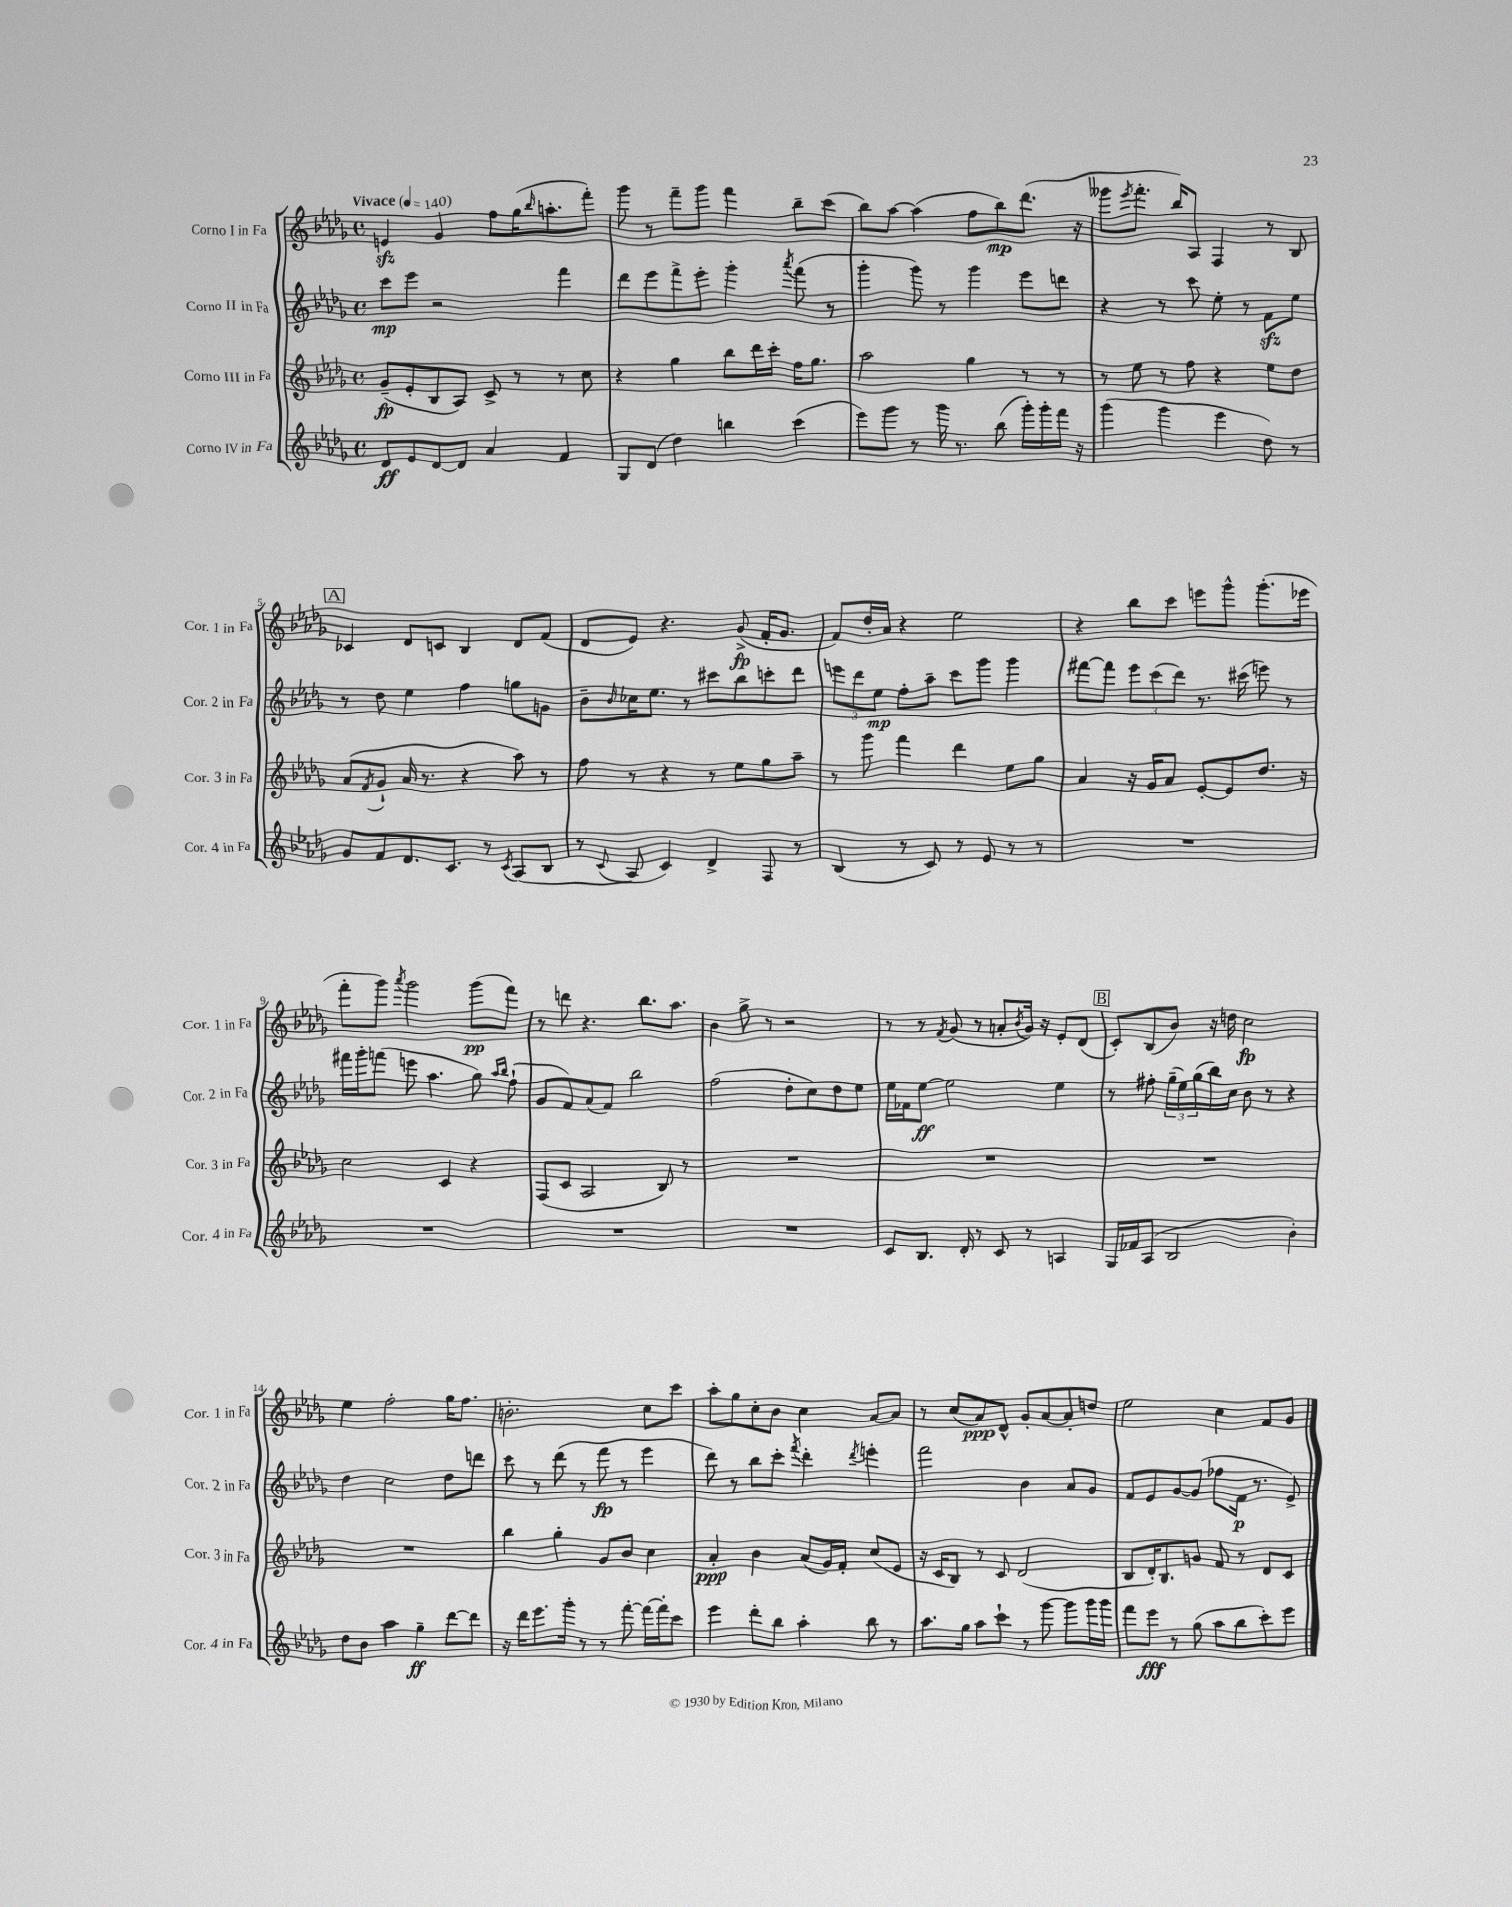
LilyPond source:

<<
\new StaffGroup <<
\new Staff = "s0" \with { instrumentName = "Corno I in Fa" shortInstrumentName = "Cor. 1 in Fa" } {
    \clef treble \key des \major \defaultTimeSignature \time 4/4 \tempo "Vivace" 4 = 140
    e'4\sfz ges'4 f''8 ges''16( \grace { bes''16 } a''8.-. f'''8-.) |
    ges'''8 r8 f'''8-- ges'''8 f'''4 bes''8-- c'''8( |
    bes''8) aes''8~ aes''4( f''8 bes''8\mp) des'''8.( r16 |
    geses'''8 \acciaccatura { ees'''8 } f'''8.-. bes''16) aes8 f4 r8 bes8 |
    \mark \markup { \box "A" } ces'4 des'8 c'8 bes4 des'8 f'8( |
    des'8 ees'8) r4. ges'8->\fp( f'16-. ges'8. |
    f'8) des''16-. aes'16 r4 ees''2 |
    r4 bes''8 c'''8 e'''8 ges'''8-^ ges'''8.-.( ees'''16 |
    f'''8-. ges'''8) \acciaccatura { aes'''8 } ges'''2 ges'''8\pp( f'''8) |
    r8 d'''8 r4. bes''8. aes''8. |
    bes'4 ges''8-> r8 r2 |
    r8 r8 \acciaccatura { f'8 } ges'8( r8 a'8-. \acciaccatura { bes'8 } ges'16) r16 ees'8-. des'8( |
    \mark \markup { \box "B" } c'8-.) bes8( bes'8) r16 d''16 c''2\fp |
    ees''4 f''2-. ges''16 f''8. |
    b'2.-. c''8 c'''8 |
    aes''8-. ges''8 c''8-. bes'8 c''4 aes'8~ aes'8 |
    r8 c''8( aes'8\ppp) des'8-^ ges'8-. aes'8~ aes'8-. d''8 |
    ees''2 c''4 f'8 ges'8 \bar "|." |
}
\new Staff = "s1" \with { instrumentName = "Corno II in Fa" shortInstrumentName = "Cor. 2 in Fa" } {
    \clef treble \key des \major \defaultTimeSignature \time 4/4
    c'''8\mp ees'''8 r2 f'''4 |
    des'''8 ees'''8 f'''8-> ees'''8-. ges'''4-. \acciaccatura { aes'''8 } f'''8( r8 |
    ges'''4-. ges'''8) r8 ges'''4 ees'''8 d'''8 |
    r4 r8 c'''8 ees''8-. r8 f'8\sfz ees''8 |
    \mark \markup { \box "A" } r8 des''8 ees''4 f''4 g''8 g'8 |
    bes'8-- \grace { bes'16 } ces''16 ees''8. r8 cis'''8 bes''8 c'''8-. des'''8 |
    \tuplet 3/2 { e'''8 des'''8 ees''8\mp } f''8-. aes''8-- c'''8 ges'''8 ges'''4 |
    fis'''8~ fis'''8 \tuplet 3/2 { ees'''8 c'''8( des'''8) } r8. cis'''16( e'''8) r8 |
    fis'''16 ges'''16-. f'''8( e'''8 aes''4. ges''8) \grace { aes''16 bes''16 } f''8-!( |
    ges'8 f'8) aes'8( f'8) bes''2 |
    f''2( des''8-. c''8) des''8 ees''8 |
    ees''16 fes'16 ees''8~\ff ees''2 ees''4 |
    \mark \markup { \box "B" } r8 fis''8-. \tuplet 3/2 { ges''16--( ees''16) ges''16( } bes''16) c''16 bes'8 r8 r4 |
    des''4 c''2 des''8 d'''8 |
    c'''8 r8 des'''8( r8 f'''8\fp r8 ees'''4 |
    des'''8) r8 bes''8 c'''8-. \acciaccatura { f'''8 } des'''4-. \acciaccatura { des'''8 } e'''4-. |
    f'''2 bes'4 aes'8 ges'8 |
    f'8 ees'8 ges'8~ ges'8( fes''8 f'16\p r8. ees'8->) \bar "|." |
}
\new Staff = "s2" \with { instrumentName = "Corno III in Fa" shortInstrumentName = "Cor. 3 in Fa" } {
    \clef treble \key des \major \defaultTimeSignature \time 4/4
    ges'8--\fp( ees'8-. bes8 aes8) c'8-> r8 r8 c''8 |
    r4 ges''4 bes''8 des'''16 c'''16-. f''16 ges''8. |
    aes''2 ges''4 r8 r8 |
    r8 ees''8 r8 f''8 r4 ees''8 des''8 |
    \mark \markup { \box "A" } aes'8( \acciaccatura { f'8 } ges'8-! aes'16 r8. r4 aes''8) r8 |
    f''8 r8 r4 r8 ees''8 ges''8 aes''8-- |
    r8 ges'''8 f'''4 des'''4 ees''8 ges''8 |
    aes'4 r16 ges'16 aes'8 ees'8~-. ees'8 des''8. r16 |
    c''2 c'4 r4 |
    f8( c'8 aes2 bes8) r8 |
    R1 |
    R1 |
    \mark \markup { \box "B" } R1 |
    R1 |
    bes''4 ges''4-. ges'8 bes'8 c''4 |
    aes'4-.\ppp bes'4 aes'8( ges'16) f'16-. c''8( ees'8 |
    r16 c'16 bes8) r8 c'8 des'2( |
    bes8 des'16-.) bes8. g'8 f'8 r8 des'8 c'8 \bar "|." |
}
\new Staff = "s3" \with { instrumentName = "Corno IV in Fa" shortInstrumentName = "Cor. 4 in Fa" } {
    \clef treble \key des \major \defaultTimeSignature \time 4/4
    des'8\ff ees'8 des'8~ des'8 aes'4 f'4 |
    ges8 des'8( des''4) b''4 c'''4( |
    ees'''8) ges'''8 r8 ges'''16 r8. bes''8( ges'''16-.) ges'''16-. f'''16 r16 |
    ges'''4( ges'''4 ees'''4 des''8) r8 |
    \mark \markup { \box "A" } ges'8 f'8 des'8. c'8. r8 \acciaccatura { c'8 } aes8( bes8 |
    r8 \appoggiatura { c'8 } aes8 c'4) des'4-> f8 r8 |
    bes4( r8 c'8) r8 ees'8 r8 r8 |
    R1 |
    R1 |
    R1 |
    R1 |
    c'8 bes8. des'16-. r8 c'8 r8 a4 |
    \mark \markup { \box "B" } ges16 fes'16 aes8( bes2 bes'4-.) |
    des''8 bes'8 aes''4 ges''4--\ff des'''8~ des'''8 |
    r16 des'''16 ees'''8. ges'''16-. r8 r8 f'''8~-. f'''16~ f'''16-. c'''8 |
    ees'''4 des'''8-. bes''8 aes''4-. bes''8 r8 |
    aes''8. ges''16 aes''8 c'''8-! r8 ges'''8~ ges'''8 ges'''16 ges'''16 |
    f'''8 ees'''8\fff r8 ges''8( aes''8 bes''8 c'''8-.) ees'''8 \bar "|." |
}
>>
>>
